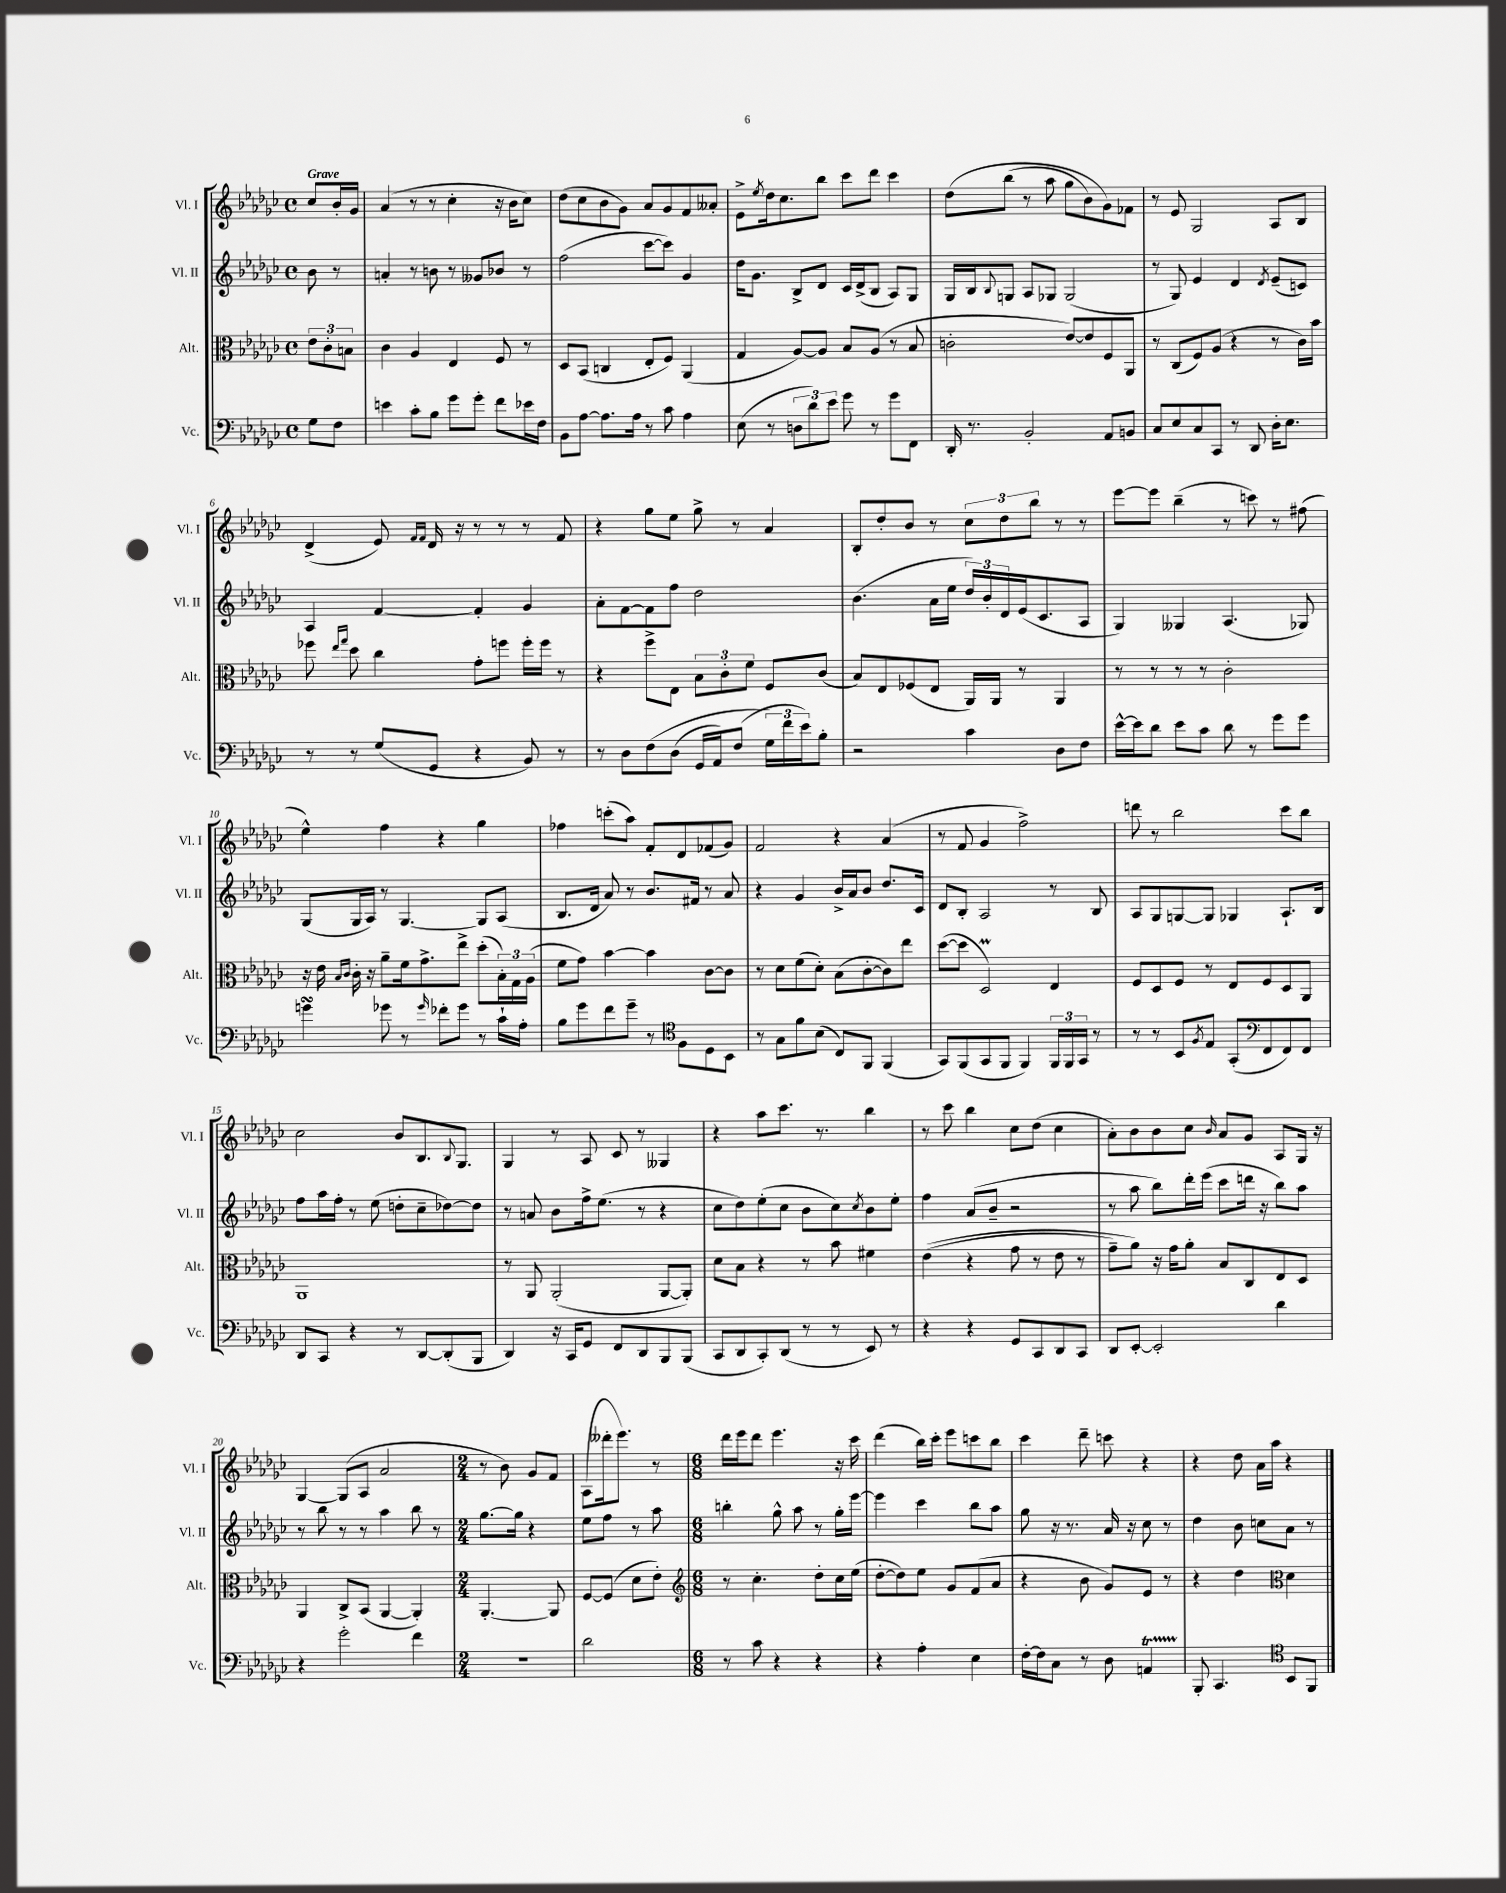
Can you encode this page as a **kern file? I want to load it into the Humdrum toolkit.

**kern	**kern	**kern	**kern
*staff4	*staff3	*staff2	*staff1
*clefF4	*clefC3	*clefG2	*clefG2
*k[b-e-a-d-g-c-]	*k[b-e-a-d-g-c-]	*k[b-e-a-d-g-c-]	*k[b-e-a-d-g-c-]
*M4/4	*M4/4	*M4/4	*M4/4
*met(c)	*met(c)	*met(c)	*met(c)
8G-\L	12e-\L	8b-\	8cc-/L
.	12c-'\	.	.
8F\J	.	8r	16b-'/L
.	12B\J	.	.
.	.	.	16g-/JJ
=	=	=	=
4e\	4c-\	4a'/	(4a-/
8c-'\L	4A-/	8r	8r
8B-\J	.	8b\	8r
8g-\L	4E-/	8r	4cc-'\
8g-'\J	.	8g--/L	.
8f\L	8F/	8b-/J	16r
.	.	.	16b-\LK
16e-\L	8r	8r	8cc-\J)
16F\JJ	.	.	.
=	=	=	=
8BB-\L	8D-/L	(2ff\	(8dd-\L
[8A-\J	(8BB-/J	.	8cc-\
8.A-\]L	4C/	.	8b-\
.	.	.	8g-\J)
16A-\Jk	.	.	.
8r	8E-'/L	[8ccc-\L	8a-/L
8c-\	8F/J)	8ccc-\]J)	8g-/
4A-\	(4AA-/	4g-/	8f/
.	.	.	8a--'/J
=	=	=	=
(8E-\	4G-/	16dd-\LK	8e-^\L
.	.	8.g-\J	.
.	.	.	8qee-/
8r	.	.	16dd-\k
.	.	.	8.cc-\
12D\L	[8A-/L)	8B-^/L	.
12d-\)	.	.	.
.	8A-/]J	8d-/J	8bb-\J
12e-\J	.	.	.
8g-\	8B-/L	16c-/LL	8ccc-\L
.	.	(16d-^/J	.
8r	(8A-/J	8B-/J	8ddd-\J
8g-\L	8r	8A-/L)	4ccc-\
8FF\J	8B-/	8G-/J	.
=	=	=	=
16DD-'/	2c'\	16G-/LL	&(8dd-\L
8.r	.	16B-/J	.
.	.	8qqB-/	.
.	.	8G/J	(8bb-\J
2BB-'/	.	8A-/L	8r
.	.	8G-/J	8aa-\
.	[8e-/L)	(2G-/	8gg-\L
.	8e-/]	.	8b-\)
8AA-/L	8F/	.	8g-\&)
8BB/J	8AA-/J	.	8f-\J
=	=	=	=
8C-/L	8r	8r	8r
8E-/	(8C-/L	8G-/)	8e-/
8C-/	8F/)	4e-/	2G-/
8CC-/J	(8A-/J	.	.
8r	4r	4d-/	.
8DD-/	.	.	.
.	.	8qd-/	.
16D-'\LK	8r	(8e-~/L	8A-/L
8.E-\J	.	.	.
.	16c-\LL)	8c/J)	8B-/J
.	16b-\JJ	.	.
=	=	=	=
8r	8ff-\	4A-/	(4d-^/
.	16qqee-/LL	.	.
.	16qqgg-/JJ	.	.
8r	8dd-\	.	.
(8G-/L	4cc-\	[4f/	8e-/)
.	.	.	16qqf/LL
.	.	.	16qqf/JJ
8GG-/J	.	.	16d-/
.	.	.	16r
4r	8g-'\L	4f'/]	8r
.	8ff\J	.	8r
8BB-/)	16ff'\LL	4g-/	8r
.	16ff\JJ	.	.
8r	8r	.	8f/
=	=	=	=
8r	4r	8a-'\L	4r
8D-\L	.	[8f\	.
&(8F\	8ff^\L	8f\]	8gg-\L
(8D-\J	8E-\J	8ff\J	8ee-\J
16GG-/LL	12B-\L	2dd-\	8gg-^\
16AA-/J)	.	.	.
.	12c-'\	.	.
(8F/J	.	.	8r
.	12f\J	.	.
24G-\LL&)	8F/L	.	4a-/
24f\	.	.	.
24e-\J)	.	.	.
8B-'\J	(8c-/J	.	.
=	=	=	=
2r	8B-/L)	(4.b-\	8B-'/L
.	8E-/	.	8dd-'/
.	(8F-/	.	8b-/J
.	8E-/J	16a-\LL	8r
.	.	16ee-\JJ	.
4c-\	16AA-/LL)	24dd-/LL)	12cc-\L
.	.	24b-'/	.
.	16AA-/JJ	.	.
.	.	24d-/	12dd-\
.	8r	(16e-/J	.
.	.	.	12bb-\J
.	.	8.c-/	.
8D-\L	4AA-/	.	8r
8F\J	.	8A-/J	8r
=	=	=	=
[16e-^^\LL	8r	4G-/)	[8eee-\L
16e-\]J	.	.	.
8d-\J	8r	.	8eee-\]J
8e-\L	8r	4G--/	(4bb-~\
8c-\J	8r	.	.
8d-\	2c-'\	(4.A-/	8r
8r	.	.	8ccc\)
8g-\L	.	.	8r
8g-\J	.	8G-/)	(8ff#\
=	=	=	=
4g\	16r	(8G-/L	4ee-^^\)
.	16e-\	.	.
.	16qqB-/LL	.	.
.	16qqc-/JJ	.	.
.	16c-'\	16G-/L	.
.	16r	16A-/JJ)	.
8g-\	8a-~\L	8r	4ff\
8r	16f\k	[4.G-/	.
.	8.g-^\	.	.
16qqg-/	.	.	.
8f-'\L	.	.	4r
8g-\J	8ee-^\J	.	.
8r	(8dd-'\L	8G-/]L	4gg-\
16c-`\LL	24B-'\L)	(8A-/J	.
.	24G-\	.	.
16A-'\JJ	.	.	.
.	(24A-\JJ	.	.
=	=	=	=
8B-\L	8f\L	8.B-/L	4ff-\
8g-\	8g-\J)	.	.
.	.	16d-/Jk	.
8f\	[4b-\	8a-/)	(8ccc'\L
8g-~\J	.	8r	8aa-\J)
8r	4b-\]	8.b-/L	8f'/L
8F\L	.	.	8d-/
.	.	16f#/Jk	.
8D-\	[8c-\L	8r	(8f-/
8BB-\J	8c-\]J	8a-/	8g-/J)
=	=	=	=
*clefC4	*	*	*
8r	8r	4r	2f/
8G-\L	8d-\L	.	.
8f\	(8f\	4g-/	.
(8B-\J	8d-'\J)	.	.
8C-/L)	(8B-\L	16b-^/LL	4r
.	.	16a-/J	.
8FF/J	[8c-'\	8b-/J	.
(4FF/	8c-\])	8.dd-/L	(4a-/
.	8ee-\J	.	.
.	.	16c-/Jk	.
=	=	=	=
8GG-/L)	([8dd-\L	8d-/L	8r
(8FF/	8dd-\]J	8B-'/J	8f/
8GG-/	2D-/)	2A-/	4g-/
8FF/J	.	.	.
4FF/)	.	.	2ff^\)
24FF/LL	4E-/	8r	.
24FF/	.	.	.
24GG-/JJ	.	.	.
8r	.	8B-/	.
=	=	=	=
8r	8F/L	8A-/L	8ddd\
8r	8D-/	8G-/	8r
8BB-/L	8F/J	[8G/	2bb-\
8qF/	.	.	.
8E-/J	8r	8G/]J	.
(8GG-'/L	8E-/L	4G-/	.
8FF/	8F/	.	.
8FF/)	8D-/	8.A-`/L	8ccc-\L
8FF/J	8AA-/J	.	8bb-\J
.	.	16B-/Jk	.
=	=	=	=
*clefF4	*	*	*
8DD-/L	1AA-	8ff\L	2cc-\
8CC-/J	.	16aa-\L	.
.	.	16ff'\JJ	.
4r	.	8r	.
.	.	(8ee-\	.
8r	.	8dd'\L	8b-/L
[8DD-/L	.	8cc-~\	8.B-/
(8DD-'/]	.	[8dd-\)	.
.	.	.	8qqB-/
.	.	.	8.G-/J
8BBB-/J	.	8dd-\]J	.
=	=	=	=
4DD-/)	8r	8r	4G-/
.	8AA-/	8a/	.
16r	(2AA-'/	8b-\L	8r
16CC-/LK	.	.	.
8GG-/J	.	16ff^\k	8A-/
.	.	(8.ee-\J	.
8FF/L	.	.	8c-/
8DD-/	.	8r	8r
8BBB-/	[8AA-/L	4r	4G--/
(8BBB-/J	8AA-'/]J)	.	.
=	=	=	=
8CC-/L	8d-\L	8cc-\L	4r
8DD-/	8B-\J	8dd-\)	.
8CC-'/)	4r	(8ee-'\	8aa-\L
(8DD-/J	.	8cc-\J	8.ccc-\J
8r	8r	8b-\L	.
.	.	.	8.r
8r	8b-\	8cc-\)	.
.	.	8qcc-/	.
8EE-/)	4f#\	8b-\	4bb-\
8r	.	8ee-'\J	.
=	=	=	=
4r	&((4e-\	4ff\	8r
.	.	.	8ccc-\
4r	4r	(8a-/L	4bb-\
.	.	8b-~/J	.
8GG-/L	8g-\	2r	8cc-\L
8CC-/	8r	.	(8dd-\J
8DD-/	8e-\	.	4cc-\
8CC-/J	8r	.	.
=	=	=	=
8DD-/L	8g-~\L)	8r	8a-'\L)
[8EE-'/J	8a-\J&)	8aa-\	8b-\
2EE-'/]	16r	8bb-\L)	8b-\
.	16g-\LK	.	.
.	8a-'\J	16ddd-'\L	8cc-\J
.	.	(16eee-\JJ	.
.	.	.	16qqb-/
.	8B-/L	8ccc-\L	8a-/L
.	8C-/	16ddd\Jk	8g-/J
.	.	16r	.
4d-\	8E-/	8bb-\L)	8A-/L
.	8D-/J	8aa-\J	16G-/Jk
.	.	.	16r
=	=	=	=
4r	4AA-/	8r	[4G-/
.	.	8bb-\	.
2g-'\	8C-^/L	8r	(8G-/]L
.	(8BB-/J	8r	8A-/J
.	[4AA-/	4aa-\	2a-/
4f\	4AA-'/])	8bb-\	.
.	.	8r	.
=	=	=	=
*M2/4	*M2/4	*M2/4	*M2/4
2r	[4.AA-'/	[8.gg-\L	8r
.	.	.	8b-\)
.	.	16gg-\]Jk	.
.	.	4r	8g-/L
.	8AA-/]	.	8f/J
=	=	=	=
2d-\	[8F/L	8ee-\L	(8A-\L
.	(8F/]J	8ff\J	16ddd--'\k
.	.	.	8.eee-\J)
.	8d-\L	8r	.
.	8e-'\J)	8aa-\	8r
=	=	=	=
*	*clefG2	*	*
*M6/8	*M6/8	*M6/8	*M6/8
8r	8r	4bb'\	16ddd-\LL
.	.	.	16eee-\J
8c-\	4.cc-'\	.	8ddd-\J
4r	.	8gg-^^\	4.eee-\
.	.	8aa-\	.
4r	8dd-'\L	8r	.
.	16cc-\L	16gg-'\LL	16r
.	(16ee-\JJ	[16eee-\JJ	16ccc-\
=	=	=	=
4r	[8dd-'\L	4eee-\]	(4ddd-\
.	8dd-\])	.	.
4A-'\	8ee-\J	4ccc-\	16bb-\LL)
.	.	.	16ccc-'\JJ
.	8g-/L	.	8eee-\L
4E-\	(8f/	8bb-\L	8ccc\
.	8a-/J	8aa-\J	8bb-\J
=	=	=	=
[16F'\LL	4r	8gg-\	4ccc-\
16F\]J	.	.	.
8C-\J	.	16r	.
.	.	8.r	.
8r	8b-\	.	8ddd-~\
8D-\	8g-/L)	16a-/	8ccc\
.	.	16r	.
4AA/	8e-/J	8cc-\	4r
.	8r	8r	.
=	=	=	=
8BBB-'/	4r	4dd-\	4r
4.CC-/	.	.	.
.	4dd-\	8b-\	8dd-\
.	.	8cc\L	16a-\LL
.	.	.	16aa-\JJ
*clefC4	*clefC3	*	*
8BB-/L	4d-\	8a-\J	4r
8FF/J	.	8r	.
==	==	==	==
*-	*-	*-	*-
